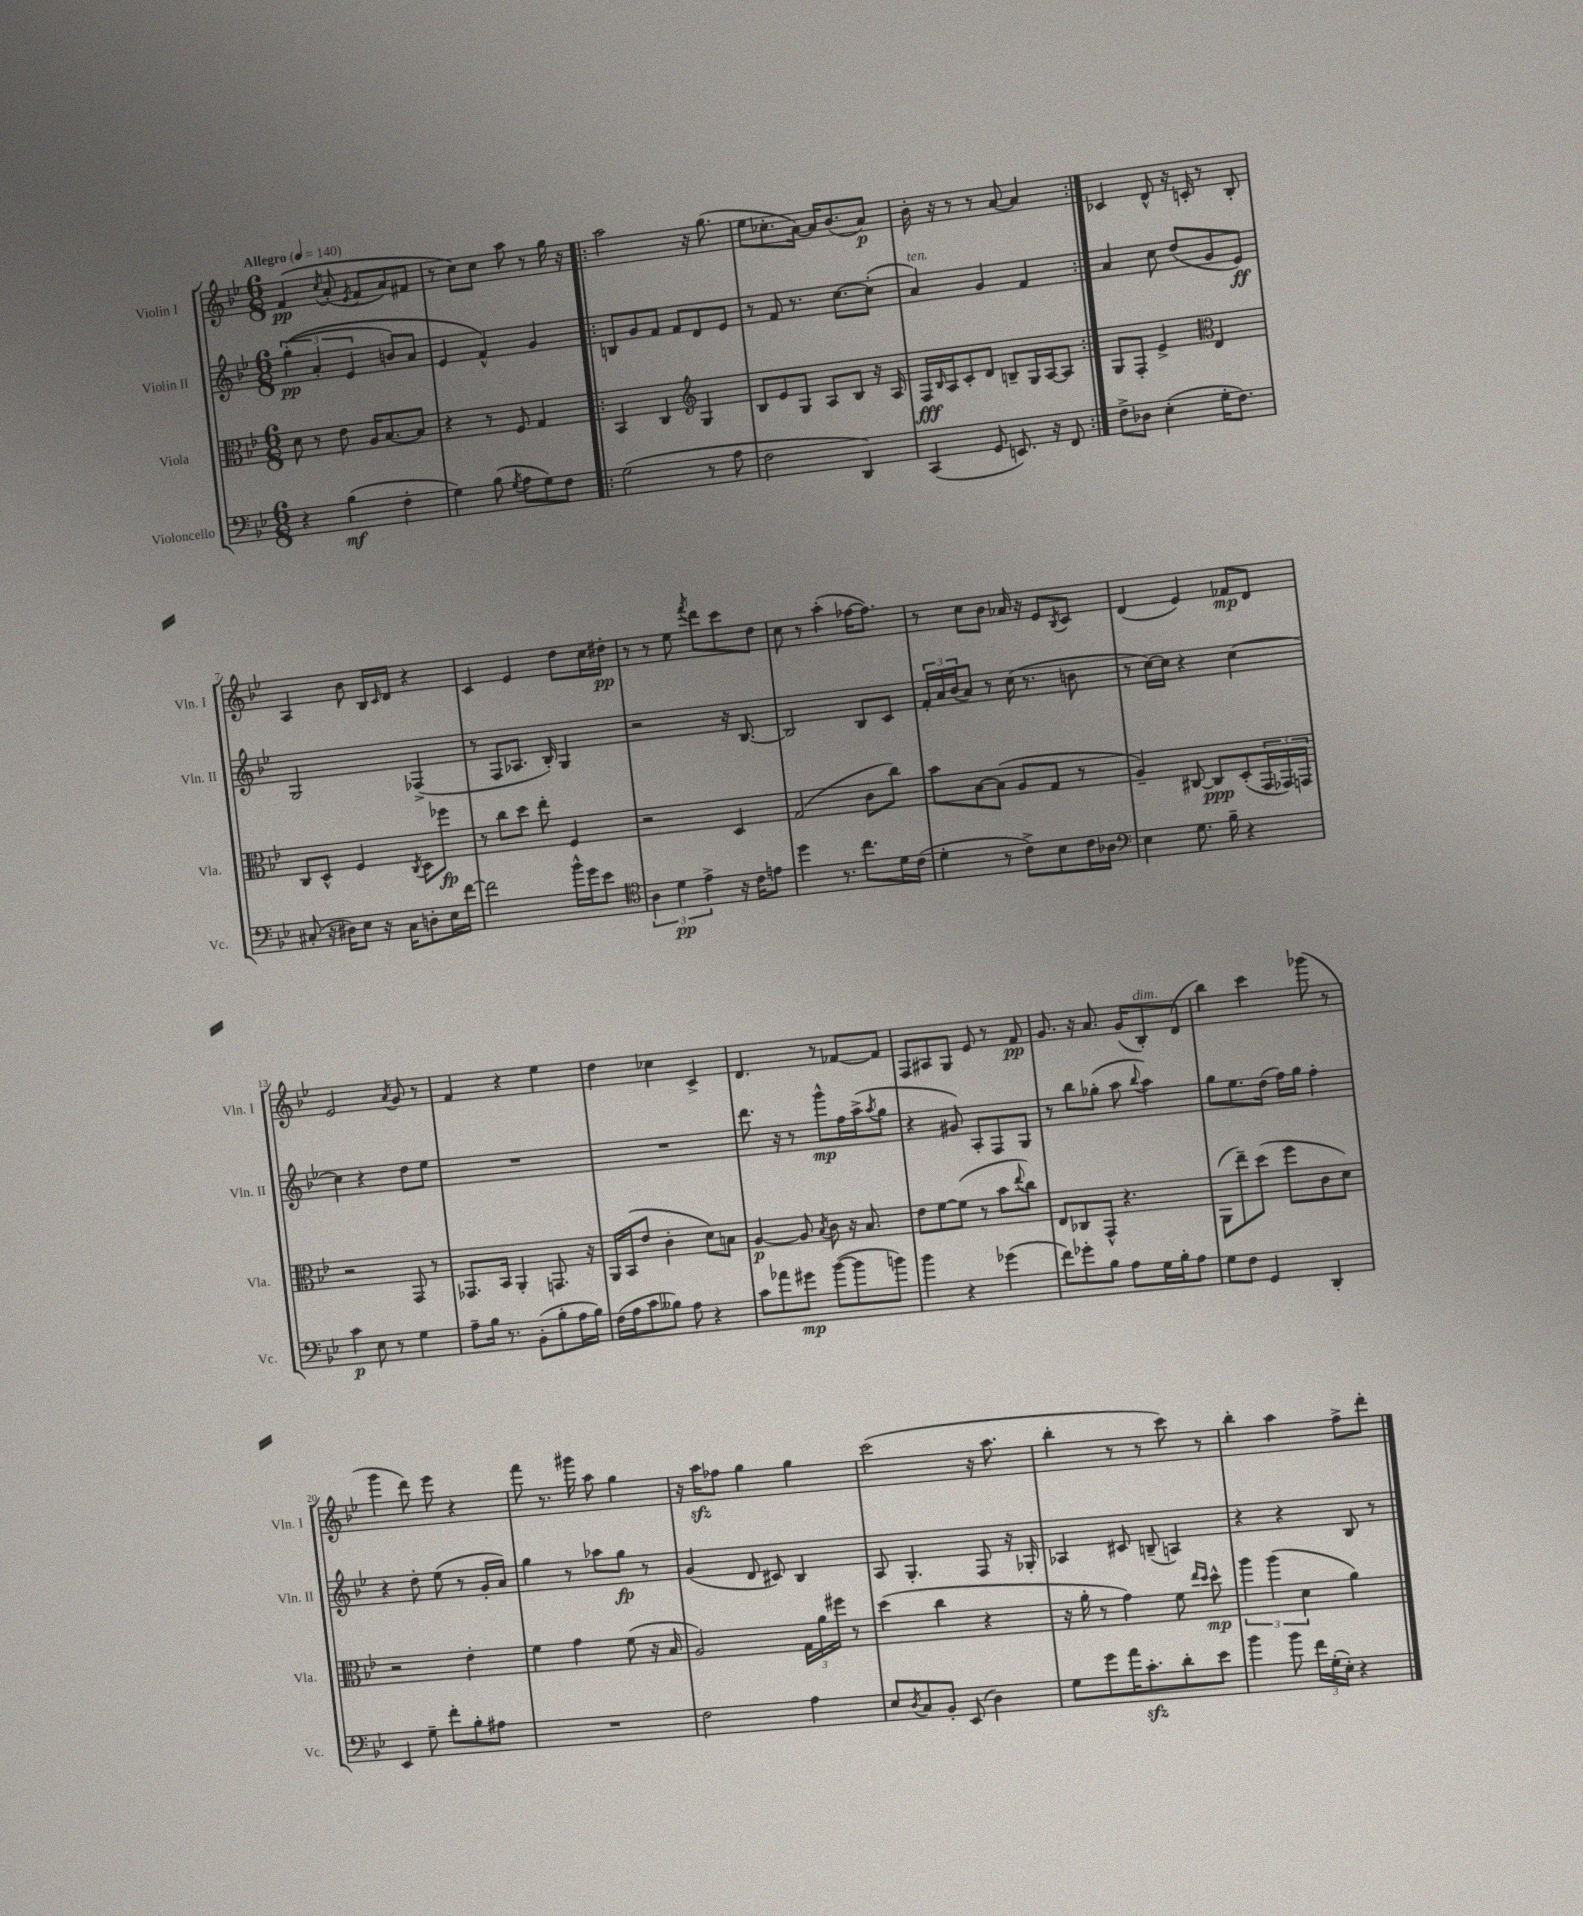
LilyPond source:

<<
\new StaffGroup <<
\new Staff = "s0" \with { instrumentName = "Violin I" shortInstrumentName = "Vln. I" } {
    \clef treble \key bes \major \numericTimeSignature \time 6/8 \tempo "Allegro" 4 = 140
    f'4\pp\( \acciaccatura { c''8 } a'8-.( \acciaccatura { ees'8 } f'8 a'8) fis'8 |
    r8 c''8\) c''8 a''8 r8 g''16 r16 |
    \repeat volta 2 { a''2 r16 g''8.( |
    ees''8 ces''8.-. a'16~) a'16 bes'8.( a'8\p) |
    bes'16-. r16 r8 r8 a'8~ a'4 | }
    ces'4 d'8-^ r16 c'16-. r8 bes8-. |
    a4 bes'8 bes16 \grace { c'16 } d'16 r4 |
    c'4 ees'4 d''8 c''16 dis''16-.\pp |
    r8 r8 ees''8 \acciaccatura { f'''8 } d'''8 c'''8 d''8 |
    c''8 r8 a''4-.( fes''16~ fes''8.) |
    r8 c''8 bes'8 aes'16 r16 ees'8 \acciaccatura { bes8 } c'8 |
    d'4( ees'4) fes'8\mp d'8 |
    ees'2 \acciaccatura { a'8 } g'8 r8 |
    f'4 r4 ees''4 |
    d''4 ces''4 c'4-> |
    d'4. r8 fes'8~ fes'8 |
    f8 ais8 g8 ees'8 r8 f'8\pp |
    g'8. r16 a'8. g'16( bes8-.^\markup { \italic "dim." }) d'8( |
    bes''4) c'''4 ges'''8( r8 |
    g'''4 d'''8) ees'''8 r4 |
    f'''8 r8. gis'''16 a''8 g''4 |
    r16 a''16\sfz fes''8 g''4 g''4 |
    c'''2( r16 a''8. |
    bes''4-. r8 r8 c'''8) r8 |
    bes''4-. a''4 f''8-> d'''8-. \bar "|." |
}
\new Staff = "s1" \with { instrumentName = "Violin II" shortInstrumentName = "Vln. II" } {
    \clef treble \key bes \major \numericTimeSignature \time 6/8
    \tuplet 3/2 { g''4-.\pp(\( a'4-. ees'4 } b'8) a'8 |
    ees'4 f'4-^\) g'4 |
    \repeat volta 2 { b8 g'8 f'8 f'8 d'8 ees'8 |
    r8 f'8 r8. c''8.~ c''8-.( |
    a'4^\markup { \italic "ten." }) g'4 f'4 | }
    a'4 c''8 d''8( g'8 ees'8\ff) |
    g2 fes4->( |
    r8 f8 aes8. bes16-.) g4 |
    r2 r16 bes8.~ |
    bes2 bes8 c'8 |
    \tuplet 3/2 { f'16-. a'16 bes'16( } a'8) r8 c''16( r8. b'8 |
    r8 c''16~) c''16 r4 c''4~ |
    c''4 r4 d''8 ees''8 |
    R2. |
    R2. |
    d'''8. r16 r8 g'''8-^\mp f''16 a''16->( \acciaccatura { a''8 } g''8 |
    r4 gis'8) a8-. f8 g8 |
    r8 bes''8 ges''8-.( a''8 \appoggiatura { bes''8 } a''4) |
    g''8 ees''8. d''16( f''16) g''16 f''4-. |
    r4 d''8-. ees''8( r8 g'16-. a'16) |
    g''4 r8 aes''8 g''8\fp r8 |
    g'4( d'8 cis'8) bes4 |
    a8 g4.-. f8 r16 ges16-. |
    aes4 cis'8 b8--( a4) |
    r4 r4 bes8 r8 \bar "|." |
}
\new Staff = "s2" \with { instrumentName = "Viola" shortInstrumentName = "Vla." } {
    \clef alto \key bes \major \numericTimeSignature \time 6/8
    d'8 r8 ees'8 a16 bes8.~ bes8 |
    r4 r8 f8 g4 |
    \repeat volta 2 { bes,4 c4 \clef treble g4 |
    bes8 ees'8 g8 a8 bes8 r16 a16 |
    f16\fff \grace { bes16 } a16 c'8-. d'8 b8-- g16 a16~ a8 | }
    g8 f8-. ees'4-> \clef alto ees4 |
    c8 d8-^ f4 \acciaccatura { c8 } d8 fes''8\fp |
    r8 c''8 d''8 ees''8-. f4 |
    r2 d4 |
    g2( c'8 c''8) |
    bes'8 bes8~ bes8( a8 g8 r8 |
    a4--) cis8~ cis8\ppp d8-.( \tuplet 3/2 { g,16 ges,16) g,16 } |
    r2 g,8 r8 |
    ges,8. bes,16 a,4-. g,8. r16 |
    a,16 bes,16( ees'8 c'4-. d'8) b8 |
    a4~\p a8 \acciaccatura { bes8 } c'8 r16 bes8. |
    ees'8 f'8~ f'8( r8 bes'8 \appoggiatura { ees''8 } c''8) |
    ees8 ces8 g,8-^ r4. |
    a,8( ees''8--) d''8( f''8 c'8 d'8) |
    r2 ees'4-. |
    f'4 g'4 f'8( r16 bes16 |
    a2) \tuplet 3/2 { g16 a'16 fis''16 } r8 |
    d''4( c''4 r4 |
    r16 a'16-. r8 g'4) f'8 \grace { ees''16 d''16 } d''8-^\mp |
    \tuplet 3/2 { a''4 a''4( d'4 } a'4) \bar "|." |
}
\new Staff = "s3" \with { instrumentName = "Violoncello" shortInstrumentName = "Vc." } {
    \clef bass \key bes \major \numericTimeSignature \time 6/8
    r4 bes4\mf( f4-. |
    g4) bes8( \acciaccatura { g8 } a8 g8) f8 |
    \repeat volta 2 { g2( r8 a8 |
    f2 d,4) |
    c,4( g,8 e,8.) r16 f,8 | }
    f8-> des8 ees4-.( g16-. f8.) |
    cis8-.( r16 dis16) ees8 r16 cis16 d8-. ees16 f'16~ |
    f'2 bes'16-^ g'16 ees'8 |
    \clef tenor \tuplet 3/2 { a4 d'4\pp ees'4-> } r16 c'16 e'8 |
    d''4 r8. c''8. d'16 c'16( |
    d'4-. r8 c'8->) bes8 c'16 aes16 |
    \clef bass ees4 g8. bes16-- r4 |
    c'4\p ees8 r8 g4 |
    a8-- bes16 r8. bes,8-.( bes8-. a16 bes16) |
    f16( a16 c'8 beses8) a8 r4 |
    c'8 aes'8 gis'8\mp bes'8~( bes'8 b'8) |
    bes'4 r4 ges'4( |
    f'8) ges'8-. bes8 a8 g16 bes16-. a8 |
    g8 f8 g,4 d,4-. |
    ees,4 g8-- f'8-. bes8-. ais8 |
    R2. |
    f2 a4 |
    ees8 \acciaccatura { d8 } c8 bes,8-. ees,8( d4) |
    g8 g'8 a'16 c'8.-.\sfz d'8-. ees'8 |
    bes'4 bes'8 \tuplet 3/2 { f'16 g16-.( ees16-.) } r4 \bar "|." |
}
>>
>>
